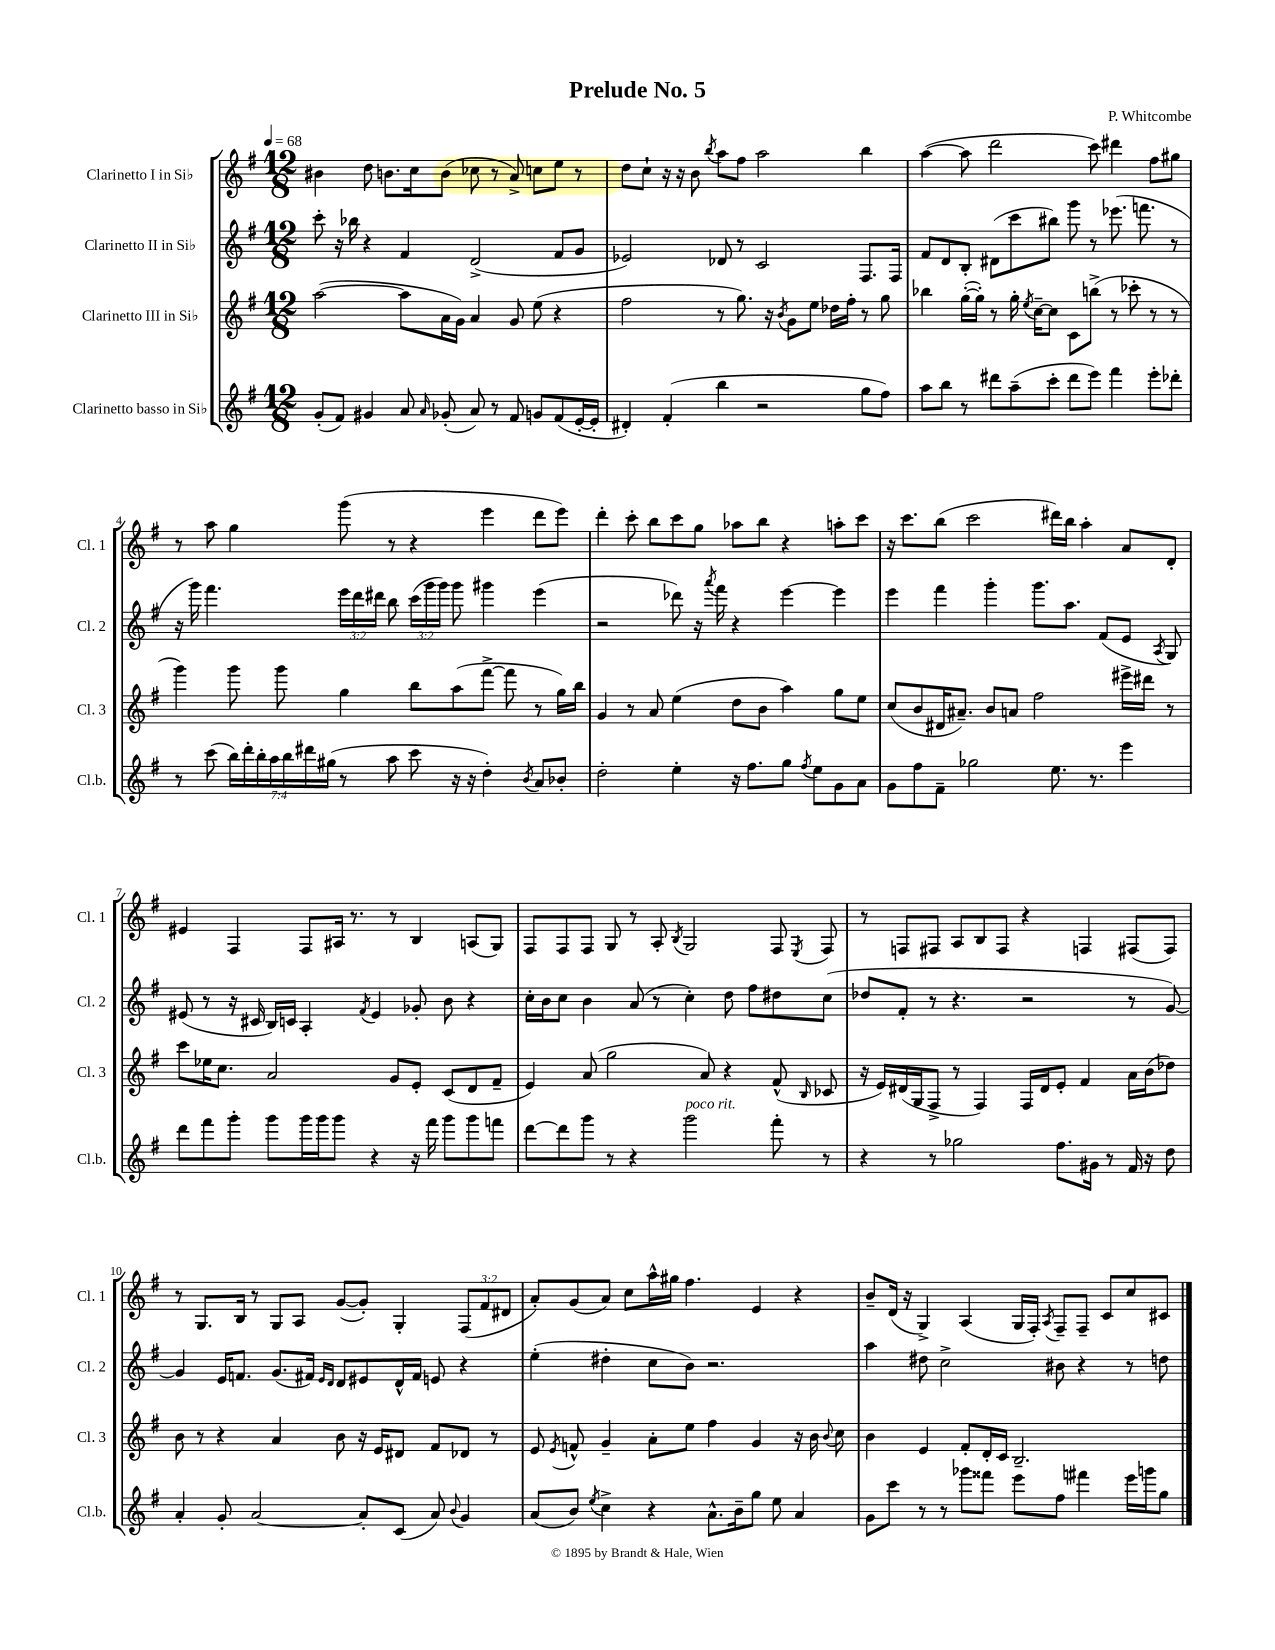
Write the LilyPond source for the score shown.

\header { title = "Prelude No. 5" composer = "P. Whitcombe" }
<<
\new StaffGroup <<
\new Staff = "s0" \with { instrumentName = "Clarinetto I in Sib" shortInstrumentName = "Cl. 1" } {
    \clef treble \key g \major \numericTimeSignature \time 12/8 \override Staff.TupletNumber.text = #tuplet-number::calc-fraction-text \tempo 4 = 68
    \autoBeamOff bis'4 d''8 b'8.[ c''16 b'8]( ces''8 r8 a'8->) c''8[ e''8] r8 |
    d''8[ c''8]-! r16 r16 b'8 \acciaccatura { b''8 } a''8[ fis''8] a''2 b''4 |
    a''4~( a''8 d'''2 c'''8) dis'''4 fis''8[ gis''8] |
    r8 a''8 g''4 g'''8( r8 r4 e'''4 d'''8[ e'''8]) |
    d'''4-. c'''8-. b''8[ c'''8 g''8] aes''8[ b''8] r4 a''8[-. c'''8] |
    r16 c'''8.[ b''8]( c'''2 dis'''16[) b''16] a''4-. a'8[ d'8]-. |
    eis'4 fis4 fis8[ ais16] r8. r8 b4 a8[( g8]) |
    fis8[ fis8 fis8] g8 r8 a8-. \acciaccatura { b8 } g2 fis8 \acciaccatura { e8 } fis8 |
    r8 f8[ fis8] a8[ b8 fis8] r4 f4 fis8[( fis8]) |
    r8 g8.[ b16] r8 g8[ a8] g'8[~( g'8]-.) g4-. \tuplet 3/2 { fis8[( fis'8 dis'8] } |
    a'8[-.) g'8( a'8]) c''8[ a''16-^ gis''16] fis''4. e'4 r4 |
    b'8[-- d'16]( r16 g4->) a4( g16[ fis16]-.) \acciaccatura { a8 } fis8[-- fis8]-- c'8[ c''8 cis'8] \bar "|." |
}
\new Staff = "s1" \with { instrumentName = "Clarinetto II in Sib" shortInstrumentName = "Cl. 2" } {
    \clef treble \key g \major \numericTimeSignature \time 12/8 \override Staff.TupletNumber.text = #tuplet-number::calc-fraction-text
    \autoBeamOff c'''8-. r16 bes''16 r4 fis'4 d'2->( fis'8[ g'8] |
    ees'2) des'8 r8 c'2 fis8.[ fis16] |
    fis'8[ d'8 b8]-. dis'8[( c'''8 bis''8]) g'''8 r8 ees'''8.( f'''8. r8 |
    r16 g'''16) fis'''4. \tuplet 3/2 { e'''16[ d'''16 dis'''16] } b''8 \tuplet 3/2 { c'''16[( g'''16 g'''16]) } g'''8 gis'''4 e'''4( |
    r2 des'''8) r16 \acciaccatura { a'''8 } fis'''16 r4 e'''4~ e'''4 |
    e'''4 fis'''4 g'''4-. g'''8.[ a''8.] fis'8[( e'8] \acciaccatura { a8 } g8) |
    eis'8( r8 r16 cis'16 b16[) c'16] a4-. \acciaccatura { fis'8 } eis'4 ges'8-. b'8 r4 |
    c''16[-. b'16 c''8] b'4 a'8( r8 c''4-.) d''8 fis''8[ dis''8 c''8]( |
    des''8[ fis'8]-. r8 r4. r2 r8 g'8~) |
    g'4 e'16[ f'8.] g'8.[( fis'16]) \grace { e'16[ d'16] } d'8[ eis'8 d'16-^ fis'16] e'8 r4 |
    e''4-.( dis''4-. c''8[ b'8]) r2. |
    a''4 dis''8 c''2-> bis'8 r4 r8 d''8 \bar "|." |
}
\new Staff = "s2" \with { instrumentName = "Clarinetto III in Sib" shortInstrumentName = "Cl. 3" } {
    \clef treble \key g \major \numericTimeSignature \time 12/8
    \autoBeamOff a''2~( a''8[ a'16 g'16]) a'4 g'8 e''8( r4 |
    fis''2 r8 g''8.) r16 \acciaccatura { b'8 } g'8[ e''8] des''16[ fis''16]-. r8 g''8 |
    bes''4 g''16[~-.( g''16]-.) r8 g''16-. \acciaccatura { e''8 } c''16[~-- c''8] c'8[ b''8]->( r8 ces'''8-. r8 r8 |
    g'''4) g'''8 g'''8 g''4 b''8[ a''8( fis'''8]~-> fis'''8 r8 g''16[) b''16] |
    g'4 r8 a'8 e''4( d''8[ b'8] a''4) g''8[ e''8] |
    c''8[( b'8 dis'16 ais'8.]--) b'8[ a'8] fis''2 eis'''16[-> dis'''16] r8 |
    c'''8[ ees''16 c''8.] a'2 g'8[ e'8]-. c'8[( d'8 fis'8]-- |
    e'4) a'8( g''2 a'8) r4 fis'8-^( \grace { b16 } ces'8 |
    r16 e'16[) dis'16( g16 fis8]-> r8 fis4) fis16[ dis'16 e'8]-. fis'4 a'16[ b'16( des''8]) |
    b'8 r8 r4 a'4 b'8 r16 e'16[ dis'8] fis'8[ des'8] r8 |
    e'8 \acciaccatura { e'8 } f'8-^ g'4-- a'8[-. e''8] fis''4 g'4 r16 b'16 \appoggiatura { b'8 } c''8 |
    b'4 e'4 fis'8[-. d'16-. c'16] b2.-- \bar "|." |
}
\new Staff = "s3" \with { instrumentName = "Clarinetto basso in Sib" shortInstrumentName = "Cl.b." } {
    \clef treble \key g \major \numericTimeSignature \time 12/8 \override Staff.TupletNumber.text = #tuplet-number::calc-fraction-text
    \autoBeamOff g'8[-.( fis'8]) gis'4 a'8 \grace { a'16 } ges'8-.( a'8) r8 fis'8 g'8[ fis'8( e'16~-. e'16]-. |
    dis'4-.) fis'4-.( b''4 r2 g''8[ fis''8]) |
    a''8[ b''8] r8 dis'''8[ a''8--( c'''8]-. dis'''8[ e'''8]) fis'''4 e'''8[-. des'''8]-. |
    r8 c'''8( \tuplet 7/4 { b''16[) d'''16-. b''16-. a''16 b''16 dis'''16 gis''16]( } r8 a''8 c'''8 r16 r16 d''4-.) \acciaccatura { b'8 } a'8[ bes'8]-. |
    d''2-. e''4-. r16 fis''8.[ g''8] \acciaccatura { fis''8 } e''8[ g'8 a'8] |
    g'8[ fis''8 fis'8]-- ges''2 e''8. r8. e'''4 |
    d'''8[ fis'''8 g'''8]-. g'''8[ g'''16 g'''16 g'''8] r4 r16 fis'''16 g'''8[ g'''8 f'''8] |
    d'''8[~ d'''8 g'''8] r8 r4 g'''2^\markup { \italic "poco rit." } fis'''8-. r8 |
    r4 r8 ges''2 fis''8.[ gis'16] r8 fis'16 r16 d''8 |
    a'4-. g'8-. a'2~ a'8[-. c'8]( a'8) \appoggiatura { b'8 } g'4 |
    a'8[( b'8]) \acciaccatura { e''8 } c''4-> r4 a'8.[-^ b'16-- g''8] e''8 a'4 |
    g'8[ c'''8] r8 r8 ges'''8[ fisis'''8] e'''8[ fis''8] fis'''4 e'''16[ g'''16 g''8] \bar "|." |
}
>>
>>
